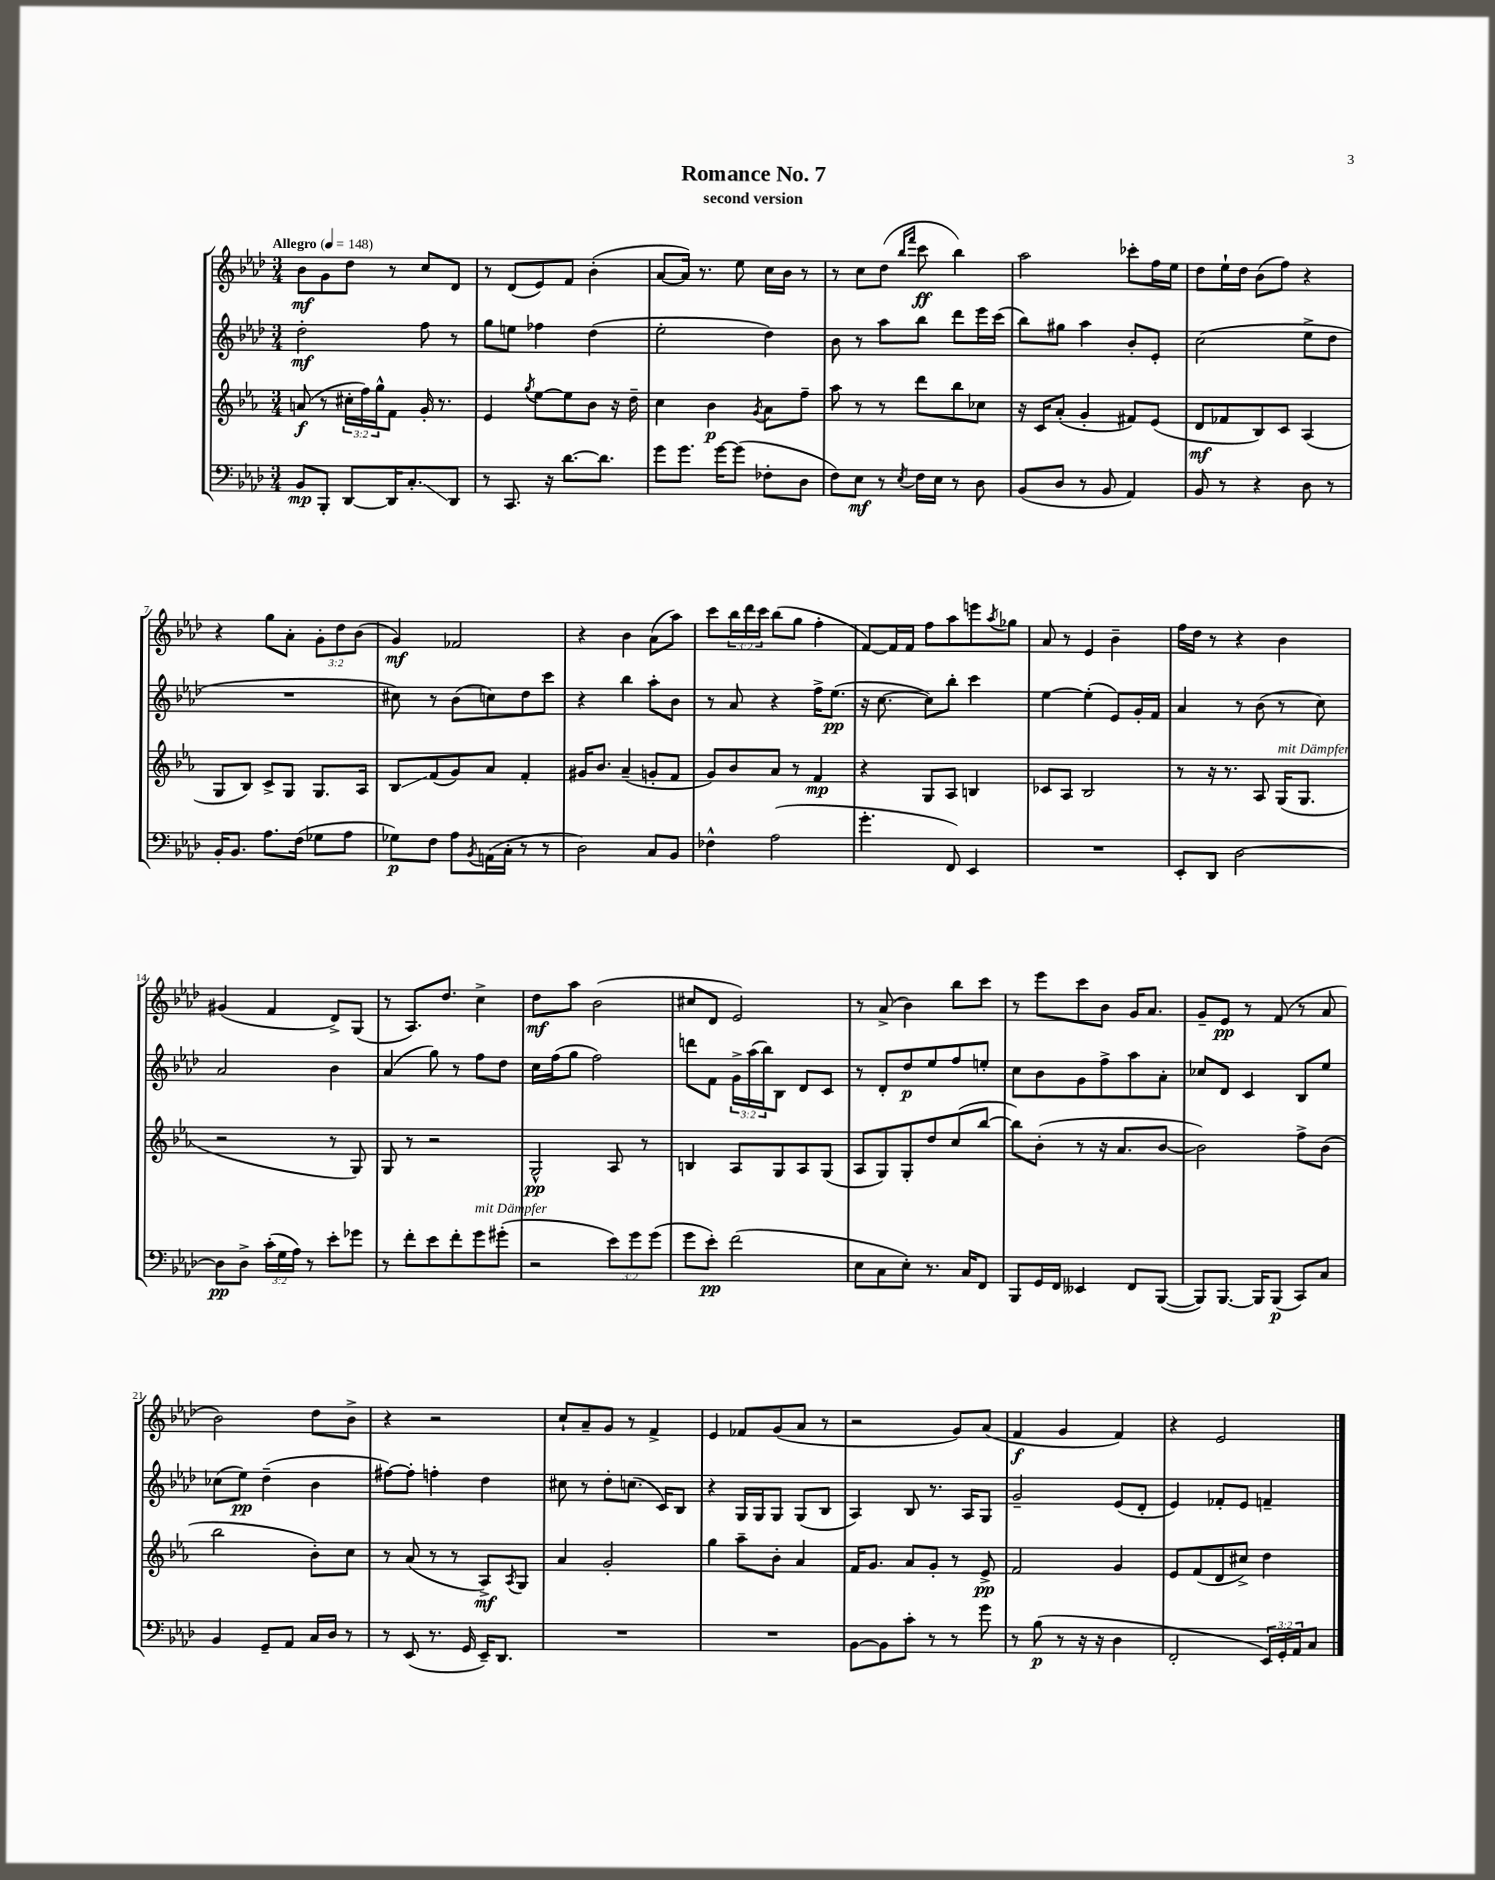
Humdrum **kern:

**kern	**kern	**kern	**kern
*staff4	*staff3	*staff2	*staff1
*clefF4	*clefG2	*clefG2	*clefG2
*k[b-e-a-d-]	*k[b-e-a-]	*k[b-e-a-d-]	*k[b-e-a-d-]
*M3/4	*M3/4	*M3/4	*M3/4
*MM148	*MM148	*MM148	*MM148
8BB-	(8a	2dd-'	8b-
8BBB-'	8r	.	8g
[8DD-	24cc#'	.	8dd-
.	24ff)	.	.
.	24gg^^	.	.
16DD-]	8f	.	8r
8.C'	.	.	.
.	16g'	8ff	8cc
.	8.r	.	.
8DD-	.	8r	8d-
=	=	=	=
8r	4e-	8gg	8r
8.CC	.	8ee	(8d-
.	8qgg	.	.
.	[8ee-	4ff-	8e-)
16r	.	.	.
[8.d-	8ee-]	.	8f
.	8b-	(4dd-	(4b-'
8.d-]	.	.	.
.	16r	.	.
.	16dd~	.	.
=	=	=	=
8g	4cc	2ee-'	[8a-
8.g	.	.	16a-])
.	.	.	8.r
.	4b-	.	.
[16g	.	.	.
(8g]	.	.	8ee-
.	8qg	.	.
8F-'	8a-	4dd-)	16cc
.	.	.	16b-
8D-	8ff~	.	8r
=	=	=	=
8F)	8aa-	8b-	8r
8E-	8r	8r	8cc
8r	8r	8aa-	(8dd-
.	.	.	16qqbb-
8qE-	.	.	16qqfff
16F	8ddd	8bb-	8ccc
16E-	.	.	.
8r	8bb-	8ddd-	4bb-)
8D-	8cc-	16eee-	.
.	.	(16ccc	.
=	=	=	=
(8BB-	16r	8bb-)	2aa-
.	16c	.	.
8D-	(8a-'	8gg#	.
8r	4g'	4aa-	.
8BB-	.	.	.
4AA-)	8f#)	8b-'	8ccc-'
.	(8e-	8e-'	16ff
.	.	.	16ee-
=	=	=	=
8BB-	8d	(2cc	8dd-
8r	8f-	.	16ee-`
.	.	.	16dd-
4r	8B-)	.	(8b-
.	8c	.	8ff)
8D-	(4A-	8ee-^	4r
8r	.	8dd-	.
=	=	=	=
16BB-'	8G	2.r	4r
8.BB-	.	.	.
.	8B-)	.	.
8.A-	8c^	.	8gg
.	8G	.	8a-'
(16F	.	.	.
8G-	8.G	.	12g'
.	.	.	12dd-
8A-	.	.	.
.	.	.	(12b-
.	16A-	.	.
=	=	=	=
8G-)	8B-	8cc#)	4g)
8F	(8f	8r	.
8A-	8g)	(8b-	2f-
8qBB-	.	.	.
(16AA	8a-	8cc)	.
16C'	.	.	.
8r	4f'	8dd-	.
8r	.	8ccc	.
=	=	=	=
2D-)	16g#	4r	4r
.	8.b-	.	.
.	(4a-~	4bb-	4b-
8C	8g'	8aa-'	(8a-
8BB-	8f	8b-	8aa-)
=	=	=	=
4F-^^	8g)	8r	8ccc
.	8b-	8a-	24bb-
.	.	.	24ddd-
.	.	.	24ccc
(2A-	8a-	4r	(8bb-
.	8r	.	8gg
.	4f	16ff^	4ff'
.	.	(8.ee-	.
=	=	=	=
4.g'	4r	16r	[8f)
.	.	[8.cc	.
.	.	.	16f]
.	.	.	16f
.	8G	8cc])	8ff
8FF)	8A-	8bb-'	8aa-
4EE-	4B	4ccc	8eee
.	.	.	8qaa-
.	.	.	8gg-
=	=	=	=
2.r	8c-	[4ee-	8a-
.	8A-	.	8r
.	2B-	(4ee-']	4e-
.	.	8e-)	4b-~
.	.	16g'	.
.	.	16f	.
=	=	=	=
8EE-'	8r	4a-	16ff
.	.	.	16dd-
8DD-	16r	.	8r
.	8.r	.	.
[2D-	.	8r	4r
.	8A-	(8b-	.
.	(16G	8r	4b-
.	8.G	.	.
.	.	8cc)	.
=	=	=	=
8D-]	2r	2a-	(4g#
8D-^	.	.	.
(24c'	.	.	4f
24G	.	.	.
24A-)	.	.	.
8r	.	.	.
8e-'	8r	4b-	8d-^)
8g-	8G)	.	(8G
=	=	=	=
8r	8G	(4a-	8r
8f'	8r	.	8.A-)
8e-	2r	8gg)	.
.	.	.	8.dd-
8f'	.	8r	.
8g	.	8ff	4cc^
(8g#'	.	8dd-	.
=	=	=	=
2r	2G^^	16cc	8dd-
.	.	(16ff	.
.	.	8gg	8aa-
.	.	2ff)	(2b-
12e-)	8A-	.	.
12g	.	.	.
.	8r	.	.
(12g	.	.	.
=	=	=	=
8g	4B	8ddd	8cc#
8e-')	.	8f	8d-
(2f	8A-	24g^	2e-)
.	.	(24aa-	.
.	.	24bb-)	.
.	8G	8B-	.
.	8A-	8d-	.
.	(8G	8c	.
=	=	=	=
8E-	8A-	8r	8r
8C	8G)	8d-'	(8a-^
8E-')	8G'	8dd-	4b-)
8.r	8dd	8ee-	.
.	(8cc	8ff	8bb-
16C	.	.	.
8FF	[8bb-	8ee'	8ccc
=	=	=	=
8BBB-	8bb-])	8cc	8r
16GG	(8b-'	8b-	8eee-
16FF	.	.	.
4EE--	8r	8g	8ccc
.	16r	8ff^	8b-
.	8.a-	.	.
8FF	.	8aa-	16g
.	.	.	8.a-
([8BBB-	[8b-	8a-'	.
=	=	=	=
8BBB-])	2b-])	8cc-	8g~
[8.BBB-	.	8d-	8e-
.	.	4c	8r
16BBB-]	.	.	.
(8BBB-	.	.	(8f
8CC)	8ff^	8B-	8r
8C	(8b-	8ee-	8a-
=	=	=	=
4BB-	2bb-	(8cc-	2b-)
.	.	8ee-)	.
8GG~	.	(4dd-~	.
8AA-	.	.	.
16C	8b-')	4b-	8dd-
16D-	.	.	.
8r	8cc	.	8b-^
=	=	=	=
8r	8r	[8ff#)	4r
(8EE-	(8a-	8ff#']	.
8.r	8r	4ff'	2r
.	8r	.	.
16GG	.	.	.
16EE-~)	8A-^)	4dd-	.
8.DD-	.	.	.
.	8qA-	.	.
.	8G	.	.
=	=	=	=
2.r	4a-	8cc#	8cc`
.	.	8r	8a-~
.	2g'	8dd-'	8g
.	.	(8.cc	8r
.	.	.	4f^
.	.	16c)	.
.	.	8B-	.
=	=	=	=
2.r	4gg	4r	4e-
.	8aa-~	16G	8f-
.	.	16G	.
.	8b-'	8G	(8g
.	4a-	(8G	8a-
.	.	8B-	8r
=	=	=	=
[8BB-	16f	4A-)	2r
.	8.g	.	.
8BB-]	.	.	.
8c'	8a-	8B-	.
8r	8g'	8.r	.
8r	8r	.	8g)
.	.	16A-	.
8g	8e-^	8G	(8a-
=	=	=	=
8r	2f	2g~	4f
(8B-	.	.	.
8r	.	.	4g
16r	.	.	.
16r	.	.	.
4D-	4g	(8e-	4f)
.	.	8d-'	.
=	=	=	=
2FF'	8e-	4e-)	4r
.	(8f	.	.
.	8d	8f-'	2e-
.	8cc#^)	8e-	.
24EE-)	4dd	4f~	.
24GG'	.	.	.
24AA-	.	.	.
8C	.	.	.
==	==	==	==
*-	*-	*-	*-
